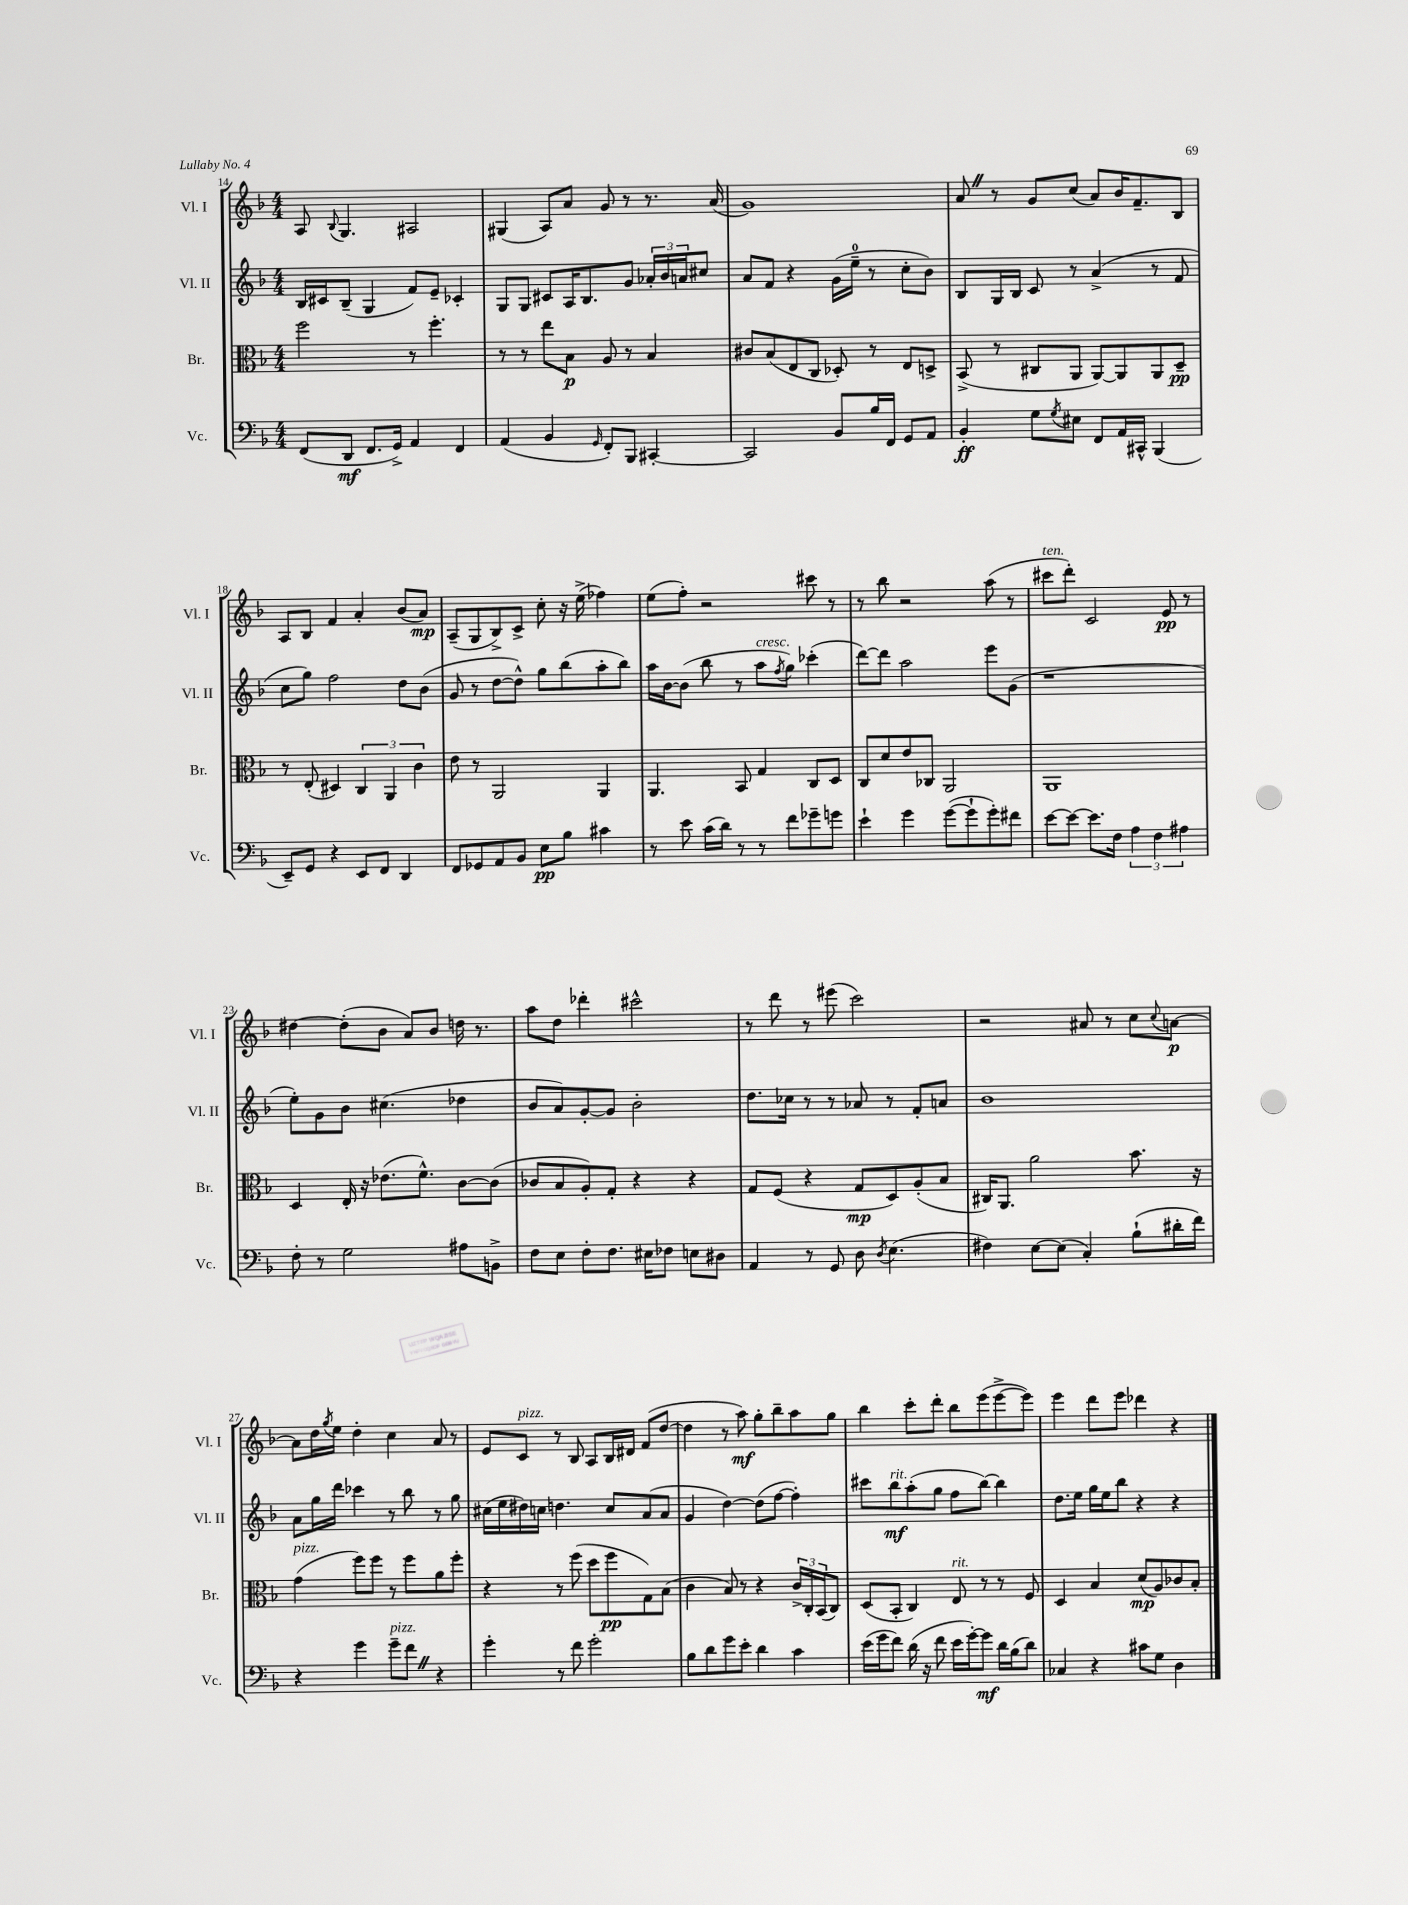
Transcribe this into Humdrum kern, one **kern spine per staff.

**kern	**dynam	**kern	**dynam	**kern	**dynam	**kern	**dynam
*part4	*part4	*part3	*part3	*part2	*part2	*part1	*part1
*staff4	*staff4	*staff3	*staff3	*staff2	*staff2	*staff1	*staff1
*I"Vc.	*	*I"Br.	*	*I"Vl. II	*	*I"Vl. I	*
*I'Vc.	*	*I'Br.	*	*I'Vl. II	*	*I'Vl. I	*
*clefF4	*	*clefC3	*	*clefG2	*	*clefG2	*
*k[b-]	*	*k[b-]	*	*k[b-]	*	*k[b-]	*
*M4/4	*	*M4/4	*	*M4/4	*	*M4/4	*
=14	=14	=14	=14	=14	=14	=14	=14
(8FF/L	.	2ff\	.	16B-/LL	.	8A/	.
.	.	.	.	16c#X/J	.	.	.
.	.	.	.	.	.	8qqB-/	.
8DD/J	mf	.	.	(8B-~/J	.	4.G/	.
8.FF/L	.	.	.	4G/	.	.	.
16GG^/Jk)	.	.	.	.	.	.	.
4AA/	.	8r	.	8f/L)	.	2A#X/	.
.	.	4.ff'\	.	8e~/J	.	.	.
4FF/	.	.	.	4c-X'/	.	.	.
=15	=15	=15	=15	=15	=15	=15	=15
(4AA/	.	8r	.	8G/L	.	(4G#X/	.
.	.	8r	.	8G/J	.	.	.
4BB-/	.	8ee\L	.	8c#X/L	.	8A/L)	.
.	.	8B-\J	p	16A/K	.	8a/J	.
.	.	.	.	8.B-/	.	.	.
16qqGG/	.	.	.	.	.	.	.
8FF'/L)	.	8A/	.	.	.	8g/	.
8BBB-/J	.	8r	.	8g/J	.	8r	.
[4CC#X'/	.	4B-/	.	24a-X'/LL	.	8.r	.
.	.	.	.	24b-/	.	.	.
.	.	.	.	24an/J	.	.	.
.	.	.	.	8cc#X/J	.	.	.
.	.	.	.	.	.	(16a/	.
=16	=16	=16	=16	=16	=16	=16	=16
2CC#/]	.	8c#X/L	.	8a/L	.	1g)	.
.	.	(8B-/	.	8f/J	.	.	.
.	.	8E/	.	4r	.	.	.
.	.	8C/J	.	.	.	.	.
8BB-/L	.	8D-X'/)	.	(16g\LL	.	.	.
.	.	.	.	16ee~\JJ	.	.	.
16B-/L	.	8r	.	8r	.	.	.
16FF/JJ	.	.	.	.	.	.	.
8GG/L	.	8E/L	.	8cc'\L	.	.	.
8AA/J	.	8Dn^/J	.	8b-\J)	.	.	.
=17	=17	=17	=17	=17	=17	=17	=17
4BB-'/	ff	(8BB-^/	.	8B-/L	.	8aZ/	.
.	.	8r	.	16G/L	.	8r	.
.	.	.	.	16B-/JJ	.	.	.
8G\L	.	8C#X/L	.	8c/	.	8g/L	.
8qG/	.	.	.	.	.	.	.
8E#X\J	.	8AA/J	.	8r	.	(8cc/J	.
8FF/L	.	[8AA/L)	.	(4a^/	.	8a/L)	.
16AA/L	.	8AA/]	.	.	.	16b-/K	.
16CC#X^^/JJ	.	.	.	.	.	8.f~/	.
(4BBB-/	.	8AA/	.	8r	.	.	.
.	.	8D~/J	pp	8f/	.	8B-/J	.
!!LO:LB:g=z
=18	=18	=18	=18	=18	=18	=18	=18
8EE~/L)	.	8r	.	8cc\L	.	8A/L	.
8GG/J	.	(8E'/	.	8gg\J)	.	8B-/J	.
4r	.	4D#X/)	.	2ff\	.	4f/	.
8EE/L	.	6C/	.	.	.	4a'/	.
8FF/J	.	.	.	.	.	.	.
.	.	6AA/	.	.	.	.	.
4DD/	.	.	.	8dd\L	.	(8b-/L	.
.	.	6c\	.	.	.	.	.
.	.	.	.	(8b-\J	.	8a/J)	mp
=19	=19	=19	=19	=19	=19	=19	=19
8FF/L	.	8e\	.	8g/	.	(8A~/L	.
8GG-X/	.	8r	.	8r	.	8G/	.
8AA/	.	2AA/	.	[8dd\L	.	8B-^/)	.
8BB-/J	.	.	.	8dd^^\J])	.	8c^/J	.
8E\L	pp	.	.	8gg\L	.	8cc'\	.
8B-\J	.	.	.	(8bb-\	.	16r	.
.	.	.	.	.	.	(16ee^\	.
4c#X\	.	4AA/	.	8aa'\	.	4ff-X\)	.
.	.	.	.	8bb-\J)	.	.	.
=20	=20	=20	=20	=20	=20	=20	=20
8r	.	4.AA/	.	16aa\LL	.	(8ee\L	.
.	.	.	.	[16b-\J	.	.	.
8e\	.	.	.	(8b-\J]	.	8ff'\J)	.
(16c\LL	.	.	.	8bb-\	.	2r	.
16d\JJ)	.	.	.	.	.	.	.
8r	.	8BB-/	.	8r	.	.	.
!	!	!	!	!LO:TX:a:i:t=cresc.	!	!	!
8r	.	4G/	.	8aa\L	.	.	.
.	.	.	.	8qff/	.	.	.
8f\L	.	.	.	8gg\J)	.	.	.
8g-X~\	.	8C/L	.	(4ccc-X'\	.	8ccc#X\	.
8gn\J	.	8D/J	.	.	.	8r	.
=21	=21	=21	=21	=21	=21	=21	=21
4e`\	.	8C/L	.	[8ddd\L)	.	8r	.
.	.	8d/	.	8ddd\J]	.	8bb-\	.
4g\	.	8e/	.	2aa\	.	2r	.
.	.	8C-X/J	.	.	.	.	.
([8g\L	.	2AA/	.	.	.	.	.
8g`\]	.	.	.	.	.	.	.
8g'\)	.	.	.	8eee\L	.	(8aa\	.
8f#X\J	.	.	.	(8g\J	.	8r	.
=22	=22	=22	=22	=22	=22	=22	=22
!	!	!	!	!	!	!LO:TX:a:i:t=ten.	!
[8e\L	.	1AA	.	1r	.	8ccc#X\L	.
8e\J_	.	.	.	.	.	8ddd'\J)	.
8.e\L]	.	.	.	.	.	2c/	.
16F\Jk	.	.	.	.	.	.	.
6A\	.	.	.	.	.	.	.
6F\	.	.	.	.	.	.	.
.	.	.	.	.	.	8e/	pp
6A#X\	.	.	.	.	.	.	.
.	.	.	.	.	.	8r	.
!!LO:LB:g=z
=23	=23	=23	=23	=23	=23	=23	=23
8F'\	.	4D/	.	8ee'\L)	.	[4dd#X\	.
8r	.	.	.	8g\	.	.	.
2G\	.	16E'/	.	8b-\J	.	(8dd#'\L]	.
.	.	16r	.	.	.	.	.
.	.	(8.e-X\L	.	(4.cc#X\	.	8b-\J	.
.	.	.	.	.	.	8a/L)	.
.	.	8.f^^\J)	.	.	.	.	.
.	.	.	.	.	.	8b-/J	.
8A#X\L	.	[8c\L	.	4dd-X\	.	16ddn\	.
.	.	.	.	.	.	8.r	.
8BBn^\J	.	(8c\J]	.	.	.	.	.
=24	=24	=24	=24	=24	=24	=24	=24
8F\L	.	8c-X/L	.	8b-/L	.	8aa\L	.
8E\J	.	8B-/	.	8a/)	.	8dd\J	.
8F'\L	.	8A'/)	.	[8g'/	.	4ddd-X'\	.
8.F\J	.	8G'/J	.	8g/J]	.	.	.
.	.	4r	.	2b-'\	.	2ccc#X^^\	.
16E#X\KL	.	.	.	.	.	.	.
8F-X\J	.	.	.	.	.	.	.
8En\L	.	4r	.	.	.	.	.
8D#X\J	.	.	.	.	.	.	.
=25	=25	=25	=25	=25	=25	=25	=25
4AA/	.	8G/L	.	8.dd\L	.	8r	.
.	.	(8F/J	.	.	.	8ddd\	.
.	.	.	.	16cc-X\Jk	.	.	.
8r	.	4r	.	8r	.	8r	.
8GG/	.	.	.	8r	.	(8eee#X\	.
8D\	.	8G/L	mp	8a-X/	.	2ccc\)	.
8qD/	.	.	.	.	.	.	.
(4.E\	.	8D/)	.	8r	.	.	.
.	.	(8A'/	.	8f'/L	.	.	.
.	.	8B-/J	.	8an/J	.	.	.
=26	=26	=26	=26	=26	=26	=26	=26
4F#X\)	.	16C#X/KL)	.	1b-	.	2r	.
.	.	8.AA/J	.	.	.	.	.
[8E\L	.	2a\	.	.	.	.	.
(8E\J]	.	.	.	.	.	.	.
4C'/)	.	.	.	.	.	8a#X/	.
.	.	.	.	.	.	8r	.
(8B-`\L	.	8.b-\	.	.	.	8cc\L	.
.	.	.	.	.	.	8qqcc/	.
16d#X'\L	.	.	.	.	.	[8an\J	p
16f\JJ)	.	16r	.	.	.	.	.
!!LO:LB:g=z
=27	=27	=27	=27	=27	=27	=27	=27
!	!	!LO:TX:a:i:t=pizz.	!	!	!	!	!
4r	.	(4g\	.	8a\L	.	8a\L]	.
.	.	.	.	16gg\L	.	16dd\L	.
.	.	.	.	.	.	8qgg/	.
.	.	.	.	16ddd\JJ	.	16ee\JJ	.
4g\	.	8ff\L)	.	4ccc-X\	.	4dd'\	.
.	.	8ff\J	.	.	.	.	.
!LO:TX:a:i:t=pizz.	!	!	!	!	!	!	!
8g~\L	.	8r	.	8r	.	4cc\	.
8fZ\J	.	8ff\L	.	8bb-\	.	.	.
4r	.	8a\	.	8r	.	8a/	.
.	.	8ff'\J	.	8gg\	.	8r	.
=28	=28	=28	=28	=28	=28	=28	=28
4g'\	.	4r	.	(16cc#X\LL	.	8e/L	.
.	.	.	.	16ee\	.	.	.
!	!	!	!	!	!	!LO:TX:a:i:t=pizz.	!
.	.	.	.	16dd#X\)	.	8c/J	.
.	.	.	.	16ccn\JJ	.	.	.
8r	.	8r	.	4.ddn\	.	8r	.
8f\	.	(8ff\	.	.	.	8B-/	.
2g'\	.	8dd\L	.	.	.	8A/L	.
.	.	8ff\	pp	8cc/L	.	16B-/L	.
.	.	.	.	.	.	16d#X/JJ	.
.	.	8G\)	.	(8a/	.	(8f/L	.
.	.	(8B-\J	.	8a/J	.	[8dd/J	.
=29	=29	=29	=29	=29	=29	=29	=29
8B-\L	.	4c\	.	4g/	.	4dd\]	.
8d\	.	.	.	.	.	.	.
8g\	.	8B-/)	.	[4dd\)	.	8r	.
8e'\J	.	8r	.	.	.	8aa\)	mf
4d\	.	4r	.	(8dd\L]	.	8gg'\L	.
.	.	.	.	[8ff\J	.	8bb-~\	.
4c\	.	24c^/LL	.	4ff'\])	.	8aa\	.
.	.	24C'/	.	.	.	.	.
.	.	(24BB-/J	.	.	.	.	.
.	.	8C/J)	.	.	.	8gg\J	.
=30	=30	=30	=30	=30	=30	=30	=30
(16e\LL	.	(8D/L	.	8ccc#X\L	.	4bb-\	.
16g\J	.	.	.	.	.	.	.
!	!	!	!	!LO:TX:a:i:t=rit.	!	!	!
8f\J)	.	8BB-'/J	.	8bb-\	mf	.	.
(16d\	.	4C/)	.	(8aa'\	.	8ccc'\L	.
16r	.	.	.	.	.	.	.
8f\	.	.	.	8gg\J	.	8ddd'\J	.
!	!	!LO:TX:a:i:t=rit.	!	!	!	!	!
16e\LL	.	8E/	.	8ff\L	.	8bb-\L	.
[16g'\J)	.	.	.	.	.	.	.
8g\J]	mf	8r	.	[8bb-\J)	.	(8eee\	.
16d\LL	.	8r	.	4bb-\]	.	[8eee^\	.
(16B-\J	.	.	.	.	.	.	.
8d\J)	.	8F/	.	.	.	8eee\J])	.
=31	=31	=31	=31	=31	=31	=31	=31
4C-X/	.	4D/	.	8.dd\L	.	4eee\	.
.	.	.	.	16ee\Jk	.	.	.
4r	.	4B-/	.	16gg\LL	.	8ddd\L	.
.	.	.	.	16ee\J	.	.	.
.	.	.	.	8bb-\J	.	8eee\J	.
8c#X\L	.	(8d/L	mp	4r	.	4ddd-X\	.
8G\J	.	8A/)	.	.	.	.	.
4D\	.	8c-X/	.	4r	.	4r	.
.	.	8B-'/J	.	.	.	.	.
==	==	==	==	==	==	==	==
*-	*-	*-	*-	*-	*-	*-	*-
